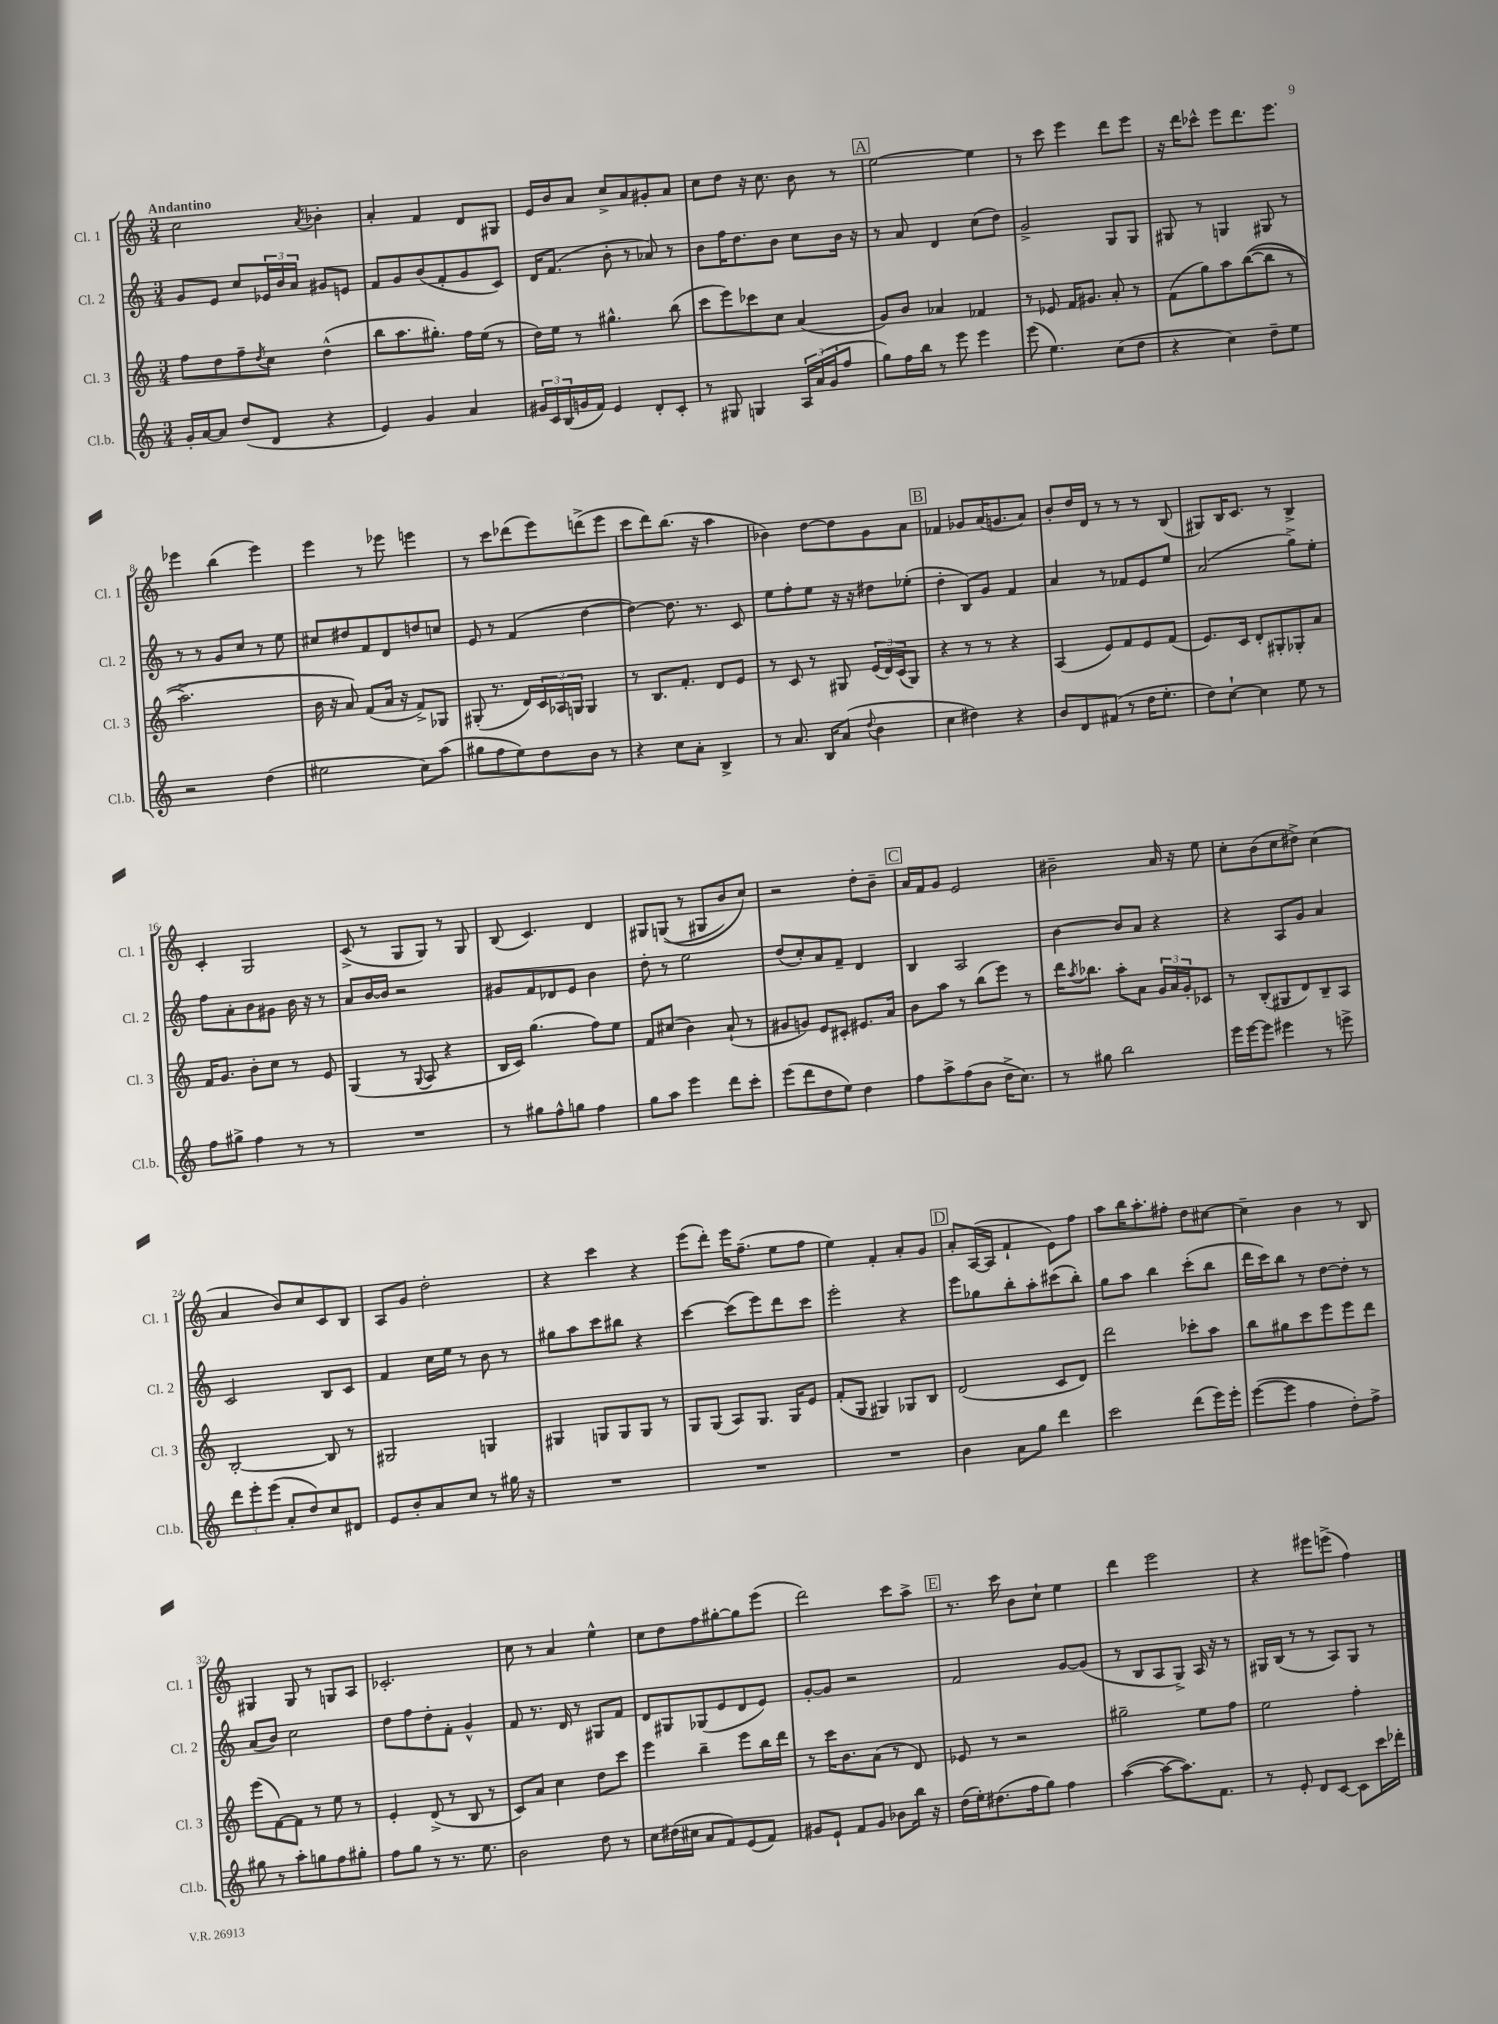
<<
\new StaffGroup <<
\new Staff = "s0" \with { instrumentName = "Cl. 1" shortInstrumentName = "Cl. 1" } {
    \clef treble \key c \major \numericTimeSignature \time 3/4 \tempo "Andantino"
    c''2 \acciaccatura { a'8 } bes'4-. |
    a'4-. f'4 d'8 gis8 |
    e'16 b'16 a'8 c''8-> a'8 gis'8-. a'8 |
    c''8 d''8 r16 c''8. b'8 r8 |
    \mark \markup { \box "A" } e''2~ e''4 |
    r8 c'''8 e'''4 d'''8 e'''8 |
    r16 d'''16 ces'''8-^ e'''8 d'''8. e'''8. |
    ees'''4 b''4( ees'''4) |
    e'''4 r8 ees'''8 e'''4 |
    r8 c'''8 des'''8( e'''8) d'''8->( e'''8 |
    c'''8 d'''8) b''8.( r16 a''4 |
    bes'4) d''8~ d''8 g'8 a'8 |
    \mark \markup { \box "B" } fes'4 ges'8 a'16( g'8. a'8) |
    b'8-. d''16 d'16 r8 r8 r8 b8( |
    gis8) b16 c'8. r8 b4-> |
    c'4-. g2 |
    c'8->( r8 g8 g8) r8 g8 |
    b8( c'4.) d'4 |
    gis8 g8(\( r8 gis8 b'8) c''8\) |
    r2 d''8-. b'8-- |
    \mark \markup { \box "C" } a'16 f'16 g'8 e'2 |
    bis'2-- a'16 r16 e''8 |
    c''8-. b'8( c''8 dis''8->) c''4( |
    a'4 b'8) c''8 c'8 b8 |
    a8 g'8 d''2-. |
    r4 c'''4 r4 |
    e'''8( d'''8-.) e'''16 f''8.--( e''8 f''8 |
    e''4) f'4-. a'8-. g'8 |
    \mark \markup { \box "D" } a'8-. a16~( a16 f'4-! e'8) f''8 |
    a''8 b''16 a''8.-. fis''8-. d''8 cis''8~ |
    cis''4-- b'4 r8 b8 |
    gis4 gis8 r8 g8 a8 |
    ces'2.-. |
    c''8 r8 a'4 e''4-^ |
    c''8 d''8 f''8 gis''8~-. gis''8 e'''8( |
    d'''2) c'''8 a''8-> |
    \mark \markup { \box "E" } r8. c'''16 b'8 c''8-! e''4 |
    d'''4 e'''2 |
    r4 eis'''8 e'''8->( f''4) \bar "|." |
}
\new Staff = "s1" \with { instrumentName = "Cl. 2" shortInstrumentName = "Cl. 2" } {
    \clef treble \key c \major \numericTimeSignature \time 3/4
    g'8 e'8 c''8 \tuplet 3/2 { ees'16 b'16 a'16 } gis'8 e'8 |
    f'8 g'8 b'8( f'8-. g'8 c'8) |
    d'16 f'8.( b'8-. r8 aes'8) r8 |
    b'8 f''16 d''8. b'8 c''8 b'16 r16 |
    \mark \markup { \box "A" } r8 a'8 d'4 c''8( d''8) |
    g'2-> g8 g8 |
    gis8 r8 g4 gis8 r8 |
    r8 r8 g'8 c''8 r8 e''8 |
    cis''8 dis''8 f'8 d'8 d''8 c''8 |
    e'8 r8 f'4( d''4~ |
    d''4~) d''8. r8. c'8 |
    e''8 f''8-. e''8 r16 r16 dis''8 ees''8-.( |
    \mark \markup { \box "B" } d''4-. b8) g'8 f'4 |
    a'4 r8 fes'8 e'8 e''8 |
    a'2( g''8->) e''8-. |
    f''8 a'8-. b'8 gis'8 b'16 r16 r8 |
    a'8 b'16~ b'16 r2 |
    gis'8 f'8 des'8 e'8 b'4 |
    d''8-. r8 e''2 |
    d''8( c''8-.) a'8 f'8-- d'4 |
    \mark \markup { \box "C" } b4 a2 |
    b'4~ b'8 a'8 r4 |
    r4 a8 g'8 a'4 |
    c'2 b8 c'8 |
    f'4 c''16 e''16 r8 b'8 r8 |
    gis''8 a''8 c'''8 bis''8 r4 |
    c'''4~ c'''8( e'''8) d'''8 c'''8 |
    e'''2-. r4 |
    \mark \markup { \box "D" } e'''8 ges''8 b''8-. a''8-. cis'''8( b''8-.) |
    g''8 a''8 b''4 c'''8-.( b''8 |
    d'''16 c'''16) b''8 r8 d''8~ d''8-. r8 |
    a'8( b'8) c''2 |
    d''8 f''8 d''8-. f'8-. g'4-^ |
    f'8 r8. d'16 r8 gis8 f'8 |
    d'8 gis8 ges8( e'8 d'8 e'8) |
    g'8~-. g'8 r2 |
    \mark \markup { \box "E" } f'2 g'8~ g'8( |
    r8 b8 a8 g8->) a16 r16 r8 |
    gis16 b16( r8 r8 a8) gis8 r8 \bar "|." |
}
\new Staff = "s2" \with { instrumentName = "Cl. 3" shortInstrumentName = "Cl. 3" } {
    \clef treble \key c \major \numericTimeSignature \time 3/4
    f''8 d''8 f''8-- \acciaccatura { d''8 } c''8 d''4-^( |
    b''8 a''8. gis''8.-.) f''16 e''16( r8 |
    d''16) e''16 r8 gis''4.-^ b''8( |
    c'''8 e'''8) ces'''8 c''8 a'4( |
    \mark \markup { \box "A" } g'8) b'8 aes'4 fes'4 |
    r8 ees'8 f'16 gis'8. a'8-. r8 |
    f'8( g''8) a''8 b''8~(\( b''8 r8 |
    a''2.->) |
    b'16 r16 a'8\) f'8( a'16 r16 f'8->) ges8 |
    gis8-.( r8. d'16) \tuplet 3/2 { c'16 aes16 g16 } g4 |
    r8 b8. f'8.-. d'8 e'8 |
    r8 c'8 r8 gis8 \tuplet 3/2 { e'16( d'16) c'16( } gis8) |
    \mark \markup { \box "B" } r4 r8 r8 r4 |
    a4( e'8) f'8 e'8 f'8( |
    e'8.) c'16 d'8-. gis8-. ges8-. a'8 |
    f'16 g'8. b'8-. c''8 r8 e'8 |
    g4( r8 \appoggiatura { g8 } a8 r4 |
    b16 c'16) g''4.( f''8) e''8 |
    f'8 cis''8( b'4) a'8-!( r8 |
    gis'8 g'8) e'8 cis'8-. eis'8. a'16 |
    \mark \markup { \box "C" } b'8 a''8 r8 b''8( e'''8) r8 |
    d'''16 \acciaccatura { a''8 } bes''8. a''8-. a'8 \tuplet 3/2 { g'16 a'16 g'16-. } ces'8 |
    r8 b8-.( gis8 d'8) b8-- a8 |
    b2~-. b8 r8 |
    gis2 g4 |
    gis4 g8 g8 g8 r8 |
    g8 g8( a8) g8. g16 e'8 |
    f'8-.( g8 gis4) ges8 b8 |
    \mark \markup { \box "D" } d'2( c'8 d'8) |
    d'''2 ces'''8-. a''8 |
    b''8 gis''8 c'''8 e'''8 e'''8 d'''8 |
    e'''8( f'8~) f'8 r8 e''8 r8 |
    e'4-. d'8->( r8 b8 r8 |
    c'8) a'8 c''4 d''8 c'''8 |
    e'''4 b''4-- e'''8 b''16 d'''16 |
    r8 c'''16 b'8. a'8( r8 d'8) |
    \mark \markup { \box "E" } ees'8 r8 r2 |
    gis''2-- e''8 f''8 |
    e''2 f''4-. \bar "|." |
}
\new Staff = "s3" \with { instrumentName = "Cl.b." shortInstrumentName = "Cl.b." } {
    \clef treble \key c \major \numericTimeSignature \time 3/4
    g'16-. a'16~ a'8 d''8( d'8 r4 |
    e'4) g'4 a'4 |
    \tuplet 3/2 { gis'16 c'16 b16( } g'16 f'16) e'4 d'8-. c'8-. |
    r8 gis8 g4 \tuplet 3/2 { a16 a'16( g'16 } f''8 |
    \mark \markup { \box "A" } g''8) f''16 b''16 r8 e'''8 e'''4 |
    e'''8( e''4.) c''8( d''8 |
    r4 c''4) d''8-- e''8 |
    r2 d''4( |
    eis''2 c''8) a''8( |
    gis''8 f''8 e''8) d''8 b'8 r8 |
    r4 c''8 a'8-. b4-> |
    r8 a'8. b16 a'8( \appoggiatura { d''8 } b'4 |
    \mark \markup { \box "B" } c''4 dis''4) r4 |
    b'8 d'8 fis'8( r8 d''16 e''8.-. |
    d''8) c''8~-! c''4 e''8 r8 |
    f''8 gis''8-> f''4 r8 r8 |
    R2. |
    r8 gis''8 f''8-^ g''8 f''4 |
    g''8 a''8 e'''4 d'''8 c'''8-. |
    e'''8( d'''8 d''8 e''8) d''4 |
    \mark \markup { \box "C" } f''8 a''8-> f''8( b'8 d''16-> c''8.) |
    r8 gis''8 b''2 |
    e'''16 e'''16~ e'''8 eis'''4 r8 e'''8-> |
    \tuplet 3/2 { d'''8 e'''8-. e'''8( } a'8-. d''8) c''8 dis'8 |
    e'8 b'8-. a'8 c''8 r8 gis''16 r16 |
    R2. |
    R2. |
    R2. |
    \mark \markup { \box "D" } b'4 a'8 g''8 d'''4 |
    c'''2 d'''8( e'''16) e'''16-. |
    e'''8~( e'''8 f''4 d''8-.) f''8-> |
    gis''8 r8 a''8-. g''8 f''8 gis''8-. |
    f''8 g''8 r8 r8. e''8. |
    b'2 d''8 r8 |
    c''8 dis''16( cis''16 a'8 f'8) e'8( f'8) |
    gis'8 e'8-! f'8 gis'8 bes'8 b''16 r16 |
    \mark \markup { \box "E" } d''16( e''16-.) dis''8.( f''16 g''8) f''4 |
    a''4~( a''8~ a''8.) f'8. |
    r8 e'8-. d'8 c'8~ c'8 c'''16 des'''16-. \bar "|." |
}
>>
>>
